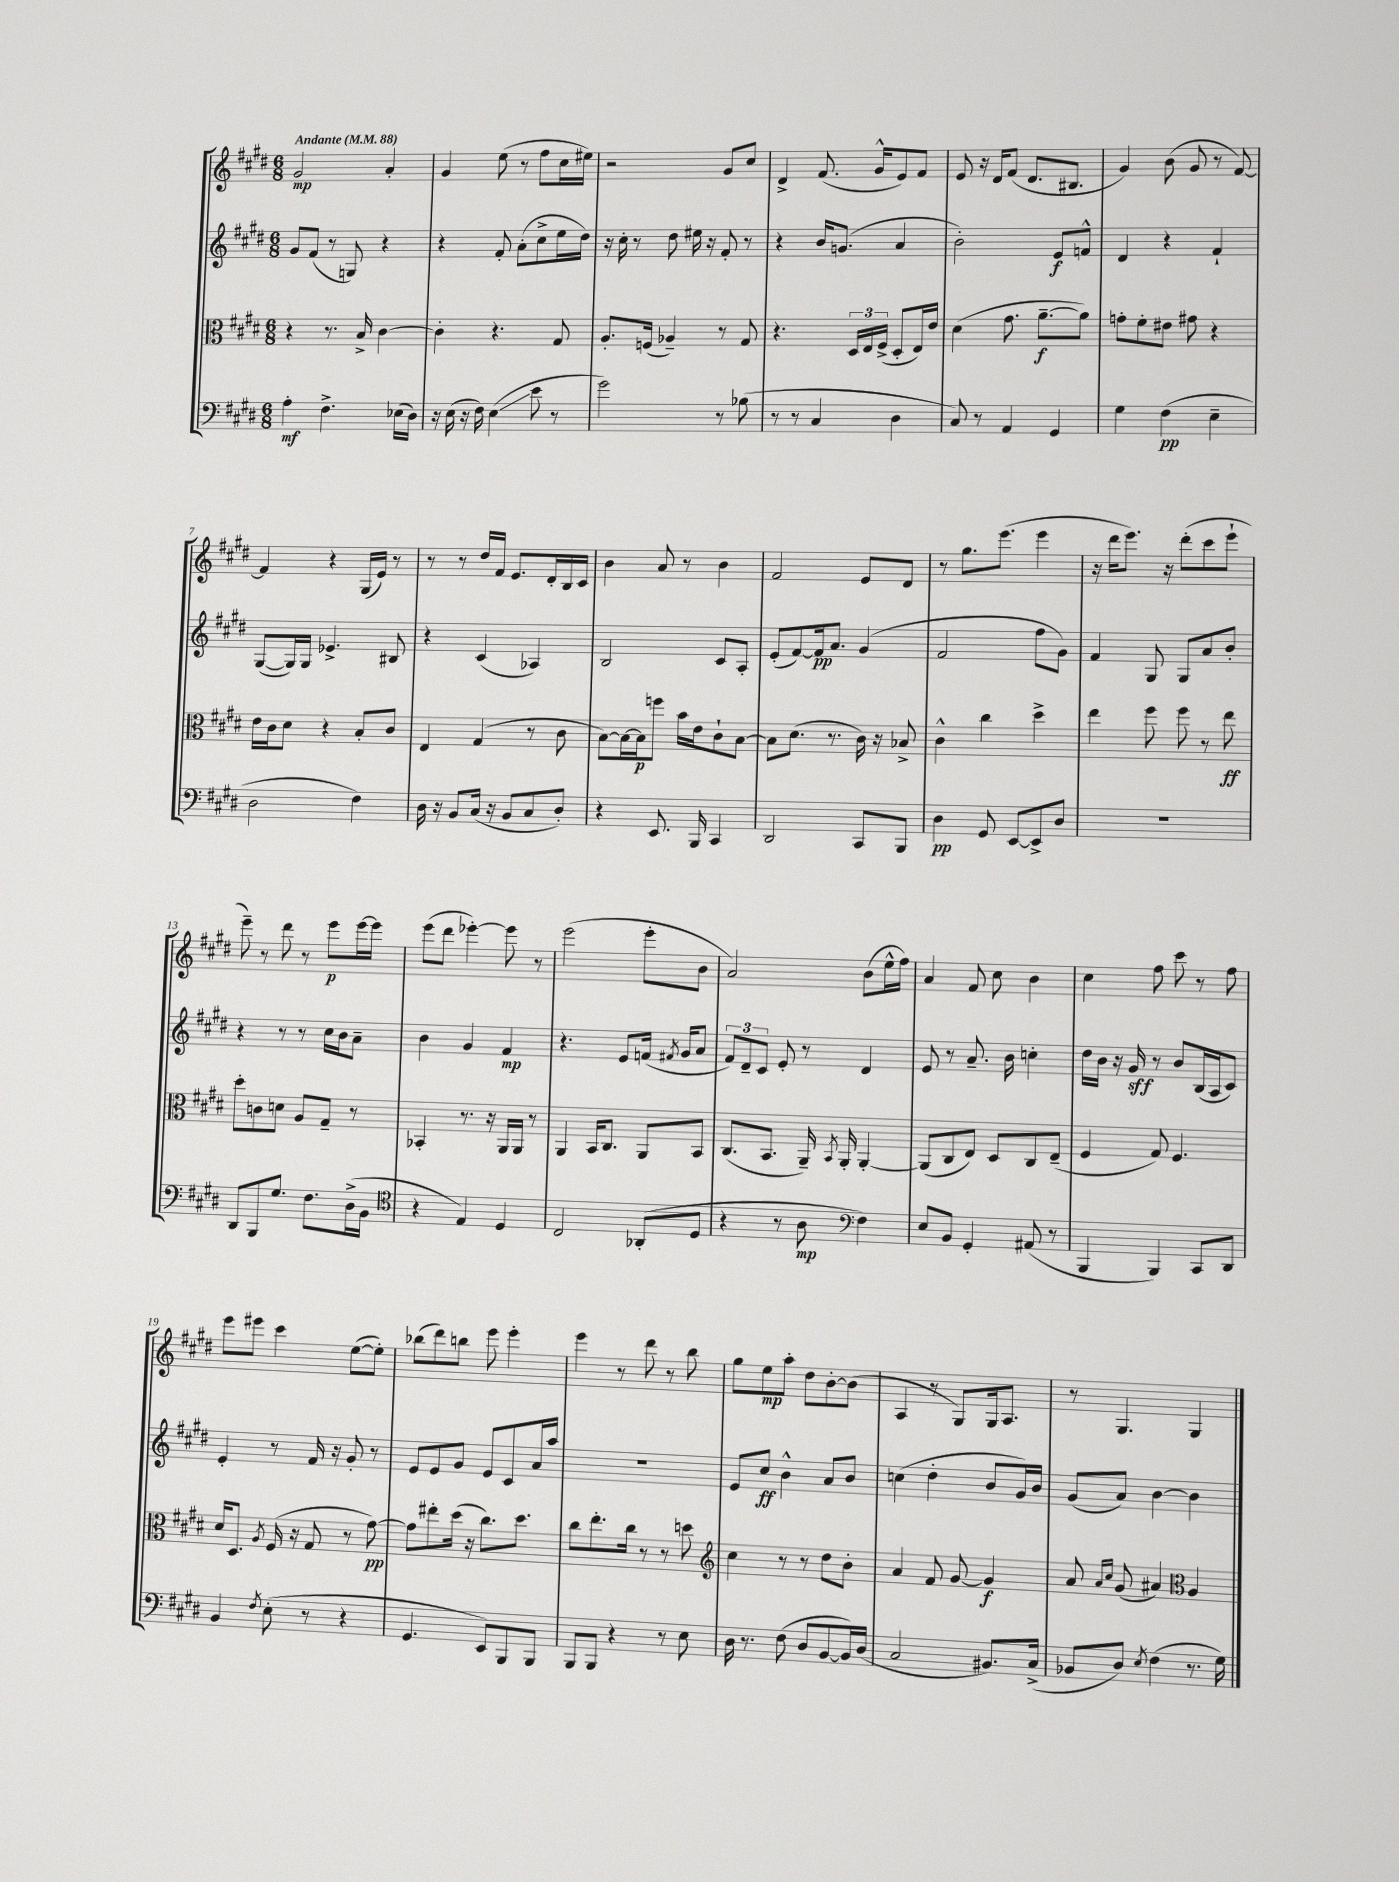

**kern	**kern	**kern	**kern
*staff4	*staff3	*staff2	*staff1
*clefF4	*clefC3	*clefG2	*clefG2
*k[f#c#g#d#]	*k[f#c#g#d#]	*k[f#c#g#d#]	*k[f#c#g#d#]
*M6/8	*M6/8	*M6/8	*M6/8
*MM88	*MM88	*MM88	*MM88
4A'\	4r	8g#/L	2g#/
.	.	(8f#/J	.
4.F#^\	8.r	8r	.
.	.	8G/)	.
.	16B^/	.	.
.	[4c#\	4r	4a'/
(16E-\LL	.	.	.
16D#\JJ)	.	.	.
=	=	=	=
16r	4c#'\]	4r	4g#/
(16E\	.	.	.
16r	.	.	.
16F#\)	.	.	.
(4E\	4.r	8f#'/	(8ee\
.	.	(8a'\L	8r
8e\	.	8cc#^\	8ff#\L
8r	8G#/	16ee\L	16cc#\L
.	.	16dd#\JJ)	16ee#\JJ)
=	=	=	=
2g#\)	8.A'/L	16r	2r
.	.	16cc#'\	.
.	.	8r	.
.	(16F/Jk	.	.
.	4A-~/)	8dd#\	.
.	.	16ee#\	.
.	.	16r	.
8r	8r	8f#'/	8g#/L
(8B-\	8G#/	8r	8cc#/J
=	=	=	=
8r	4.r	4r	4d#^/
8r	.	.	.
4C#/	.	16b/LK	(8.f#/
.	.	(8.g/J	.
.	24D#/LL	.	.
.	24E/	.	.
.	.	.	16g#^^/LK
.	(24F#^/JJ	.	.
4D#\	8D#'/L	4a/	8e/)
.	16E/L)	.	8f#/J
.	16e/JJ	.	.
=	=	=	=
8C#/)	(4d#\	2b'\)	8e/
8r	.	.	16r
.	.	.	16d#/LK
4AA/	8.g#\	.	(8f#/J
.	.	.	8.d#/L
.	[8.a~\L	.	.
4GG#/	.	8e/L	.
.	.	.	8.B#/J
.	8a\]J)	8f^^/J	.
=	=	=	=
4G#\	8g'\L	4d#/	4g#/)
.	8f#'\	.	.
(4F#\	8e#\J	4r	(8b\
.	8g#\	.	8g#/
4E~\	4r	4f#`/	8r
.	.	.	[8f#/)
=	=	=	=
2D#\	16e\LL	([8G#/L	4f#/]
.	16c#\J	.	.
.	8d#\J	16G#/]L)	.
.	.	16G#/JJ	.
.	4r	4.e-^/	4r
4F#\)	8B'/L	.	(16G#/LL
.	.	.	16e/JJ)
.	8c#/J	8B#/	8r
=	=	=	=
16D#\	4E/	4r	8r
16r	.	.	.
8BB/L	.	.	8r
(16C#/Jk	(4G#/	(4c#/	16dd#/LL
16r	.	.	16f#/JJ
8BB/L	.	.	8.e/L
8C#/	8r	4A-/)	.
.	.	.	16d#'/L
8D#'/J)	8c#\	.	16B/
.	.	.	16c#/JJ
=	=	=	=
4r	[8B\L)	2B/	4b\
.	16B\_L	.	.
.	16B\]J	.	.
8.EE/	8ff\J	.	8a/
.	16b\LL	.	8r
16BBB/	16e\J	.	.
4CC#/	8c#`\	8c#/L	4b\
.	[8B\J	8A'/J	.
=	=	=	=
2DD#/	8B\]L	(8e'/L	2f#/
.	(8.d#\J	[8f#/)	.
.	.	16f#/]k	.
.	8.r	8.a/J	.
8CC#/L	16c#\)	(4g#/	8e/L
.	16r	.	.
8BBB/J	8B-^/	.	8d#/J
=	=	=	=
4D#\	4c#^^\	2f#/	8r
.	.	.	8.gg#\L
8GG#/	4cc#\	.	.
.	.	.	(8.eee\J
[8EE/L	.	.	.
8EE^/]	4dd#^\	8ff#\L	4eee\
8D#/J	.	8g#\J)	.
=	=	=	=
2.r	4ee\	4f#/	16r
.	.	.	16ddd#\LK
.	.	.	8.eee\J)
.	8ff#\	8G#/	.
.	.	.	16r
.	8ff#\	8G#/L	(8ddd#'\L
.	8r	8a/	8ccc#\
.	8ee\	8b'/J	8eee`\J
=	=	=	=
8DD#/L	8dd#'\L	4r	8eee~\)
8BBB/	8c\	.	8r
8.G#/J	8d\J	8r	8ddd#\
.	8A/L	8r	8r
8.F#\L	.	.	.
.	8G#~/J	16cc#\LL	8eee\L
.	.	16b\J	.
(16D#^\L	8r	8a~\J	[16eee\L
16BB\JJ	.	.	16eee\]JJ
=	=	=	=
*clefC4	*	*	*
4r	4BB-'/	4b\	(8eee\L
.	.	.	8ddd#\J
4E/)	8.r	4g#/	[4eee-'\)
.	16r	.	.
4D#/	16AA/LL	4f#/	8eee-\]
.	16AA/JJ	.	.
.	8r	.	8r
=	=	=	=
2C#/	4AA/	4.r	(2eee\
.	16BB/LK	.	.
.	8.C#/J	.	.
.	.	8e/L	.
(8AA-'/L	8AA/L	(16f/Jk	8eee'\L
.	.	8qf#/	.
.	.	16g#/LK	.
8D#/J	8BB/J	8a/J	8b\J
=	=	=	=
4r	(8.C#/L	12f#/L)	2a/)
.	.	12d#~/	.
.	.	12c#/J	.
.	8.BB/J	.	.
8r	.	8e'/	.
8A\	16AA~/)	8r	.
.	8qBB/	.	.
.	16AA'/	.	.
*clefF4	*	*	*
4F#\)	[4AA'/	4d#/	(8b\L
.	.	.	16ee^^\L
.	.	.	16ff#\JJ)
=	=	=	=
8E/L	(8AA/]L	8e/	4a/
8BB/J	8C#/	8r	.
4GG#'/	8E/J)	8.a~/	8f#/
.	8D#/L	.	8cc#\
.	.	16b\	.
(8AA#/	8C#/	4cc'\	4b\
8r	(8E~/J	.	.
=	=	=	=
4BBB/	4F#/	16dd#\LL	4cc#\
.	.	16b\JJ	.
.	.	16r	.
.	.	16g#/	.
4BBB/)	8G#/)	8r	8ff#\
.	4.F#/	8b/L	8ccc#\
8CC#/L	.	(16B/L	8r
.	.	16A/J	.
8DD#/J	.	8c#/J)	8ff#\
=	=	=	=
4BB/	16d#/LK	4e'/	8eee\L
.	8.D#/J	.	.
.	.	.	8eee#\J
8qF#/	8qA/	.	.
(8E'\	(16F#/	8r	4ccc#\
.	16r	.	.
8r	8G#/	16f#/	.
.	.	16r	.
4r	8r	8g#'/	([8ee\L
.	[8g#\)	8r	8ee'\]J)
=	=	=	=
4.GG#/	8g#\]L	8e/L	(8bb-\L
.	8ee#'\	8e/	8ddd#\)
.	(16dd#\Jk	8g#/J	8bb\J
.	16r	.	.
8EE/L)	8.cc#\L)	8e/L	8eee\
8BBB/	.	8c#/	4eee'\
.	8.dd#\J	.	.
8BBB/J	.	16a/L	.
.	.	16aa/JJ	.
=	=	=	=
8BBB/L	8cc#\L	2.r	4eee\
8BBB/J	8.ee'\	.	.
4r	.	.	8r
.	16cc#\Jk	.	.
.	8r	.	8ddd#\
8r	8r	.	8r
8E\	8dd\	.	8bb\
=	=	=	=
*	*clefG2	*	*
16D#\	4cc#\	8e/L	8gg#\L
8.r	.	.	.
.	.	8cc#/J	8ee\
(8F#\	8r	4b^^\	8aa'\J
8D#/L	8r	.	8dd#\L
[8BB/	8dd#\L	8a/L	[8b'\
16BB/]L)	8b'\J	8b/J	(8b\]J
(16D#/JJ	.	.	.
=	=	=	=
2C#/	4a/	(4cc\	4A/
.	8f#/	4dd#'\	8r
.	[8g#/	.	8G#/L)
8.BB#/L)	4g#/]	8b/L	16G#/k
.	.	.	8.A/J
.	.	16g#/L)	.
(16C#^/Jk	.	16b/JJ	.
=	=	=	=
8BB-/L	8a/	(8g#/L	8r
.	16qqa/LL	.	.
.	16qqcc#/JJ	.	.
8D#/J)	(8g#/	8a/J)	4.G#/
8qE/	.	.	.
(4F#\	4a#/)	[4b\	.
*	*clefC3	*	*
8.r	4A/	4b\]	4G#/
16G#\)	.	.	.
==	==	==	==
*-	*-	*-	*-
